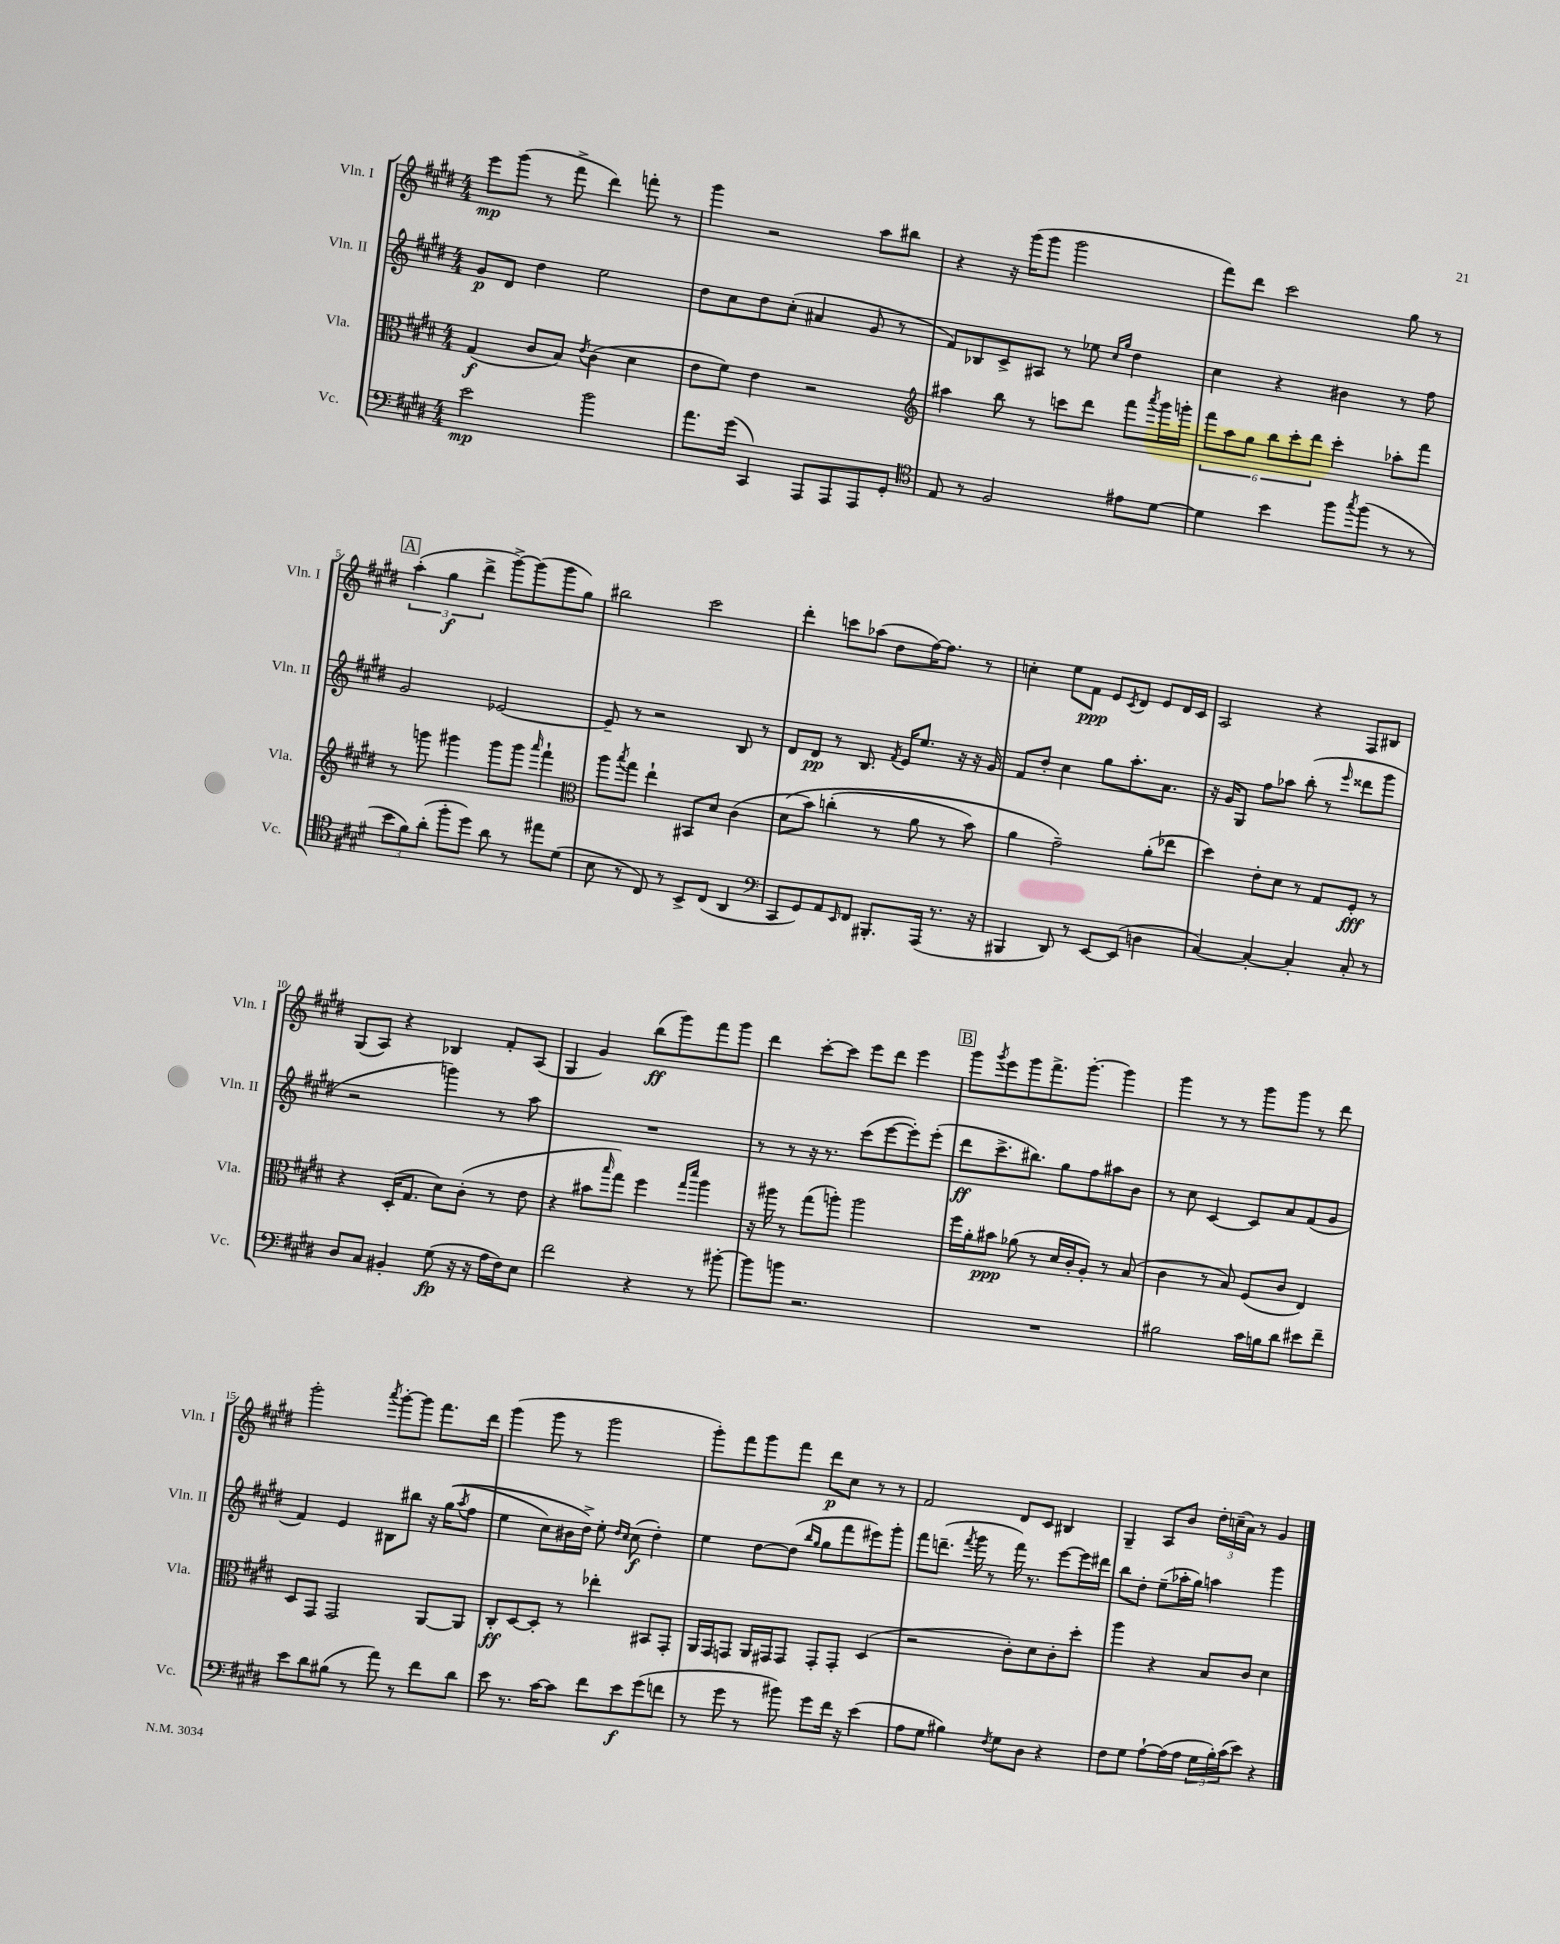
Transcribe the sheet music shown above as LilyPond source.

<<
\new StaffGroup <<
\new Staff = "s0" \with { instrumentName = "Vln. I" shortInstrumentName = "Vln. I" } {
    \clef treble \key e \major \numericTimeSignature \time 4/4
    e'''8\mp gis'''8( r8 fis'''8-> dis'''4) f'''8-. r8 |
    gis'''4 r2 a''8 bis''8 |
    r4 r16 gis'''16( gis'''8 gis'''2 |
    fis'''8) dis'''8 cis'''2 gis''8 r8 |
    \mark \markup { \box "A" } \tuplet 3/2 { a''4-.( gis''4\f dis'''4-> } gis'''8~->) gis'''8( gis'''8 gis''8) |
    bis''2 cis'''2 |
    dis'''4-. c'''8 aes''8( dis''8 fis''16~) fis''8. r8 |
    c''4-. e''8 fis'8\ppp e'8 \acciaccatura { cis'8 } dis'8 e'8 dis'16 cis'16 |
    a2 r4 fis8 bis8 |
    gis8( a8) r4 bes4 fis'8-. a8( |
    gis4 gis'4) b''8\ff( gis'''8) fis'''8 gis'''8 |
    dis'''4 cis'''8~-. cis'''8 e'''8 dis'''8 e'''4 |
    \mark \markup { \box "B" } gis'''8 \acciaccatura { gis'''8 } e'''8 gis'''8 fis'''8.-> gis'''8.~-. gis'''4 |
    gis'''4 r8 r8 gis'''8 gis'''8 r8 dis'''8 |
    gis'''2-. \acciaccatura { a'''8 } gis'''8~-. gis'''8 fis'''8. dis'''16 |
    gis'''4( gis'''8 r8 gis'''2 |
    gis'''8-.) fis'''8 gis'''8 fis'''8 dis'''8\p cis''8 r8 r8 |
    fis'2 dis'8 cis'8 bis4 |
    gis4-- a8 b'8 \tuplet 3/2 { dis''16-. c''16--( a'16) } r8 gis'4 \bar "|." |
}
\new Staff = "s1" \with { instrumentName = "Vln. II" shortInstrumentName = "Vln. II" } {
    \clef treble \key e \major \numericTimeSignature \time 4/4
    gis'8\p dis'8 dis''4 e''2 |
    dis''8 cis''8 dis''8 cis''8-.( ais'4 gis'8 r8 |
    fis'8) bes8 cis'8-> ais8 r8 ees''8 \grace { cis''16 gis''16 } dis''4 |
    cis''4 r4 bis'4 r8 fis''8 |
    \mark \markup { \box "A" } gis'2 ees'2~ |
    ees'8-- r8 r2 b8 r8 |
    dis'8 dis'8\pp r8 b8. \acciaccatura { fis'8 } e'16 e''8. r16 r16 gis'16 |
    fis'8 dis''8-. cis''4 gis''8 a''8.-. a'8. |
    r16 gis'16 gis8 fis''8 aes''8 b''8-.( r8 \grace { e'''16 } disis'''8 gis'''8 |
    r2 g'''4) r8 a''8 |
    R1 |
    r8 r8 r16 r8. cis'''8( e'''8~ e'''8-.) e'''8-.( |
    \mark \markup { \box "B" } dis'''8\ff cis'''8.-> bis''8.) gis''8 fis''8 ais''8 b'8 |
    r8 cis''8 cis'4~ cis'8 a'8 fis'8( gis'8 |
    fis'4) e'4 bis8 bis''8 r16 gis''16(\( \acciaccatura { a''8 } fis''8 |
    e''4 cis''8) bis'16 dis''16->\) e''8-. \grace { dis''16 cis''16 } cis''8\f( dis''4-.) |
    e''4 dis''8~ dis''8( \grace { b''16 gis''16 } gis''8 fis'''8 eis'''8) gis'''8-. |
    fis'''8 d'''8.--( \acciaccatura { fis'''8 } gis'''16 r8 fis'''16) r8. e'''8~ e'''16 dis'''16 |
    b''8 dis''8-. e''8--( aes''16-. gis''16) a''4 gis'''4 \bar "|." |
}
\new Staff = "s2" \with { instrumentName = "Vla." shortInstrumentName = "Vla." } {
    \clef alto \key e \major \numericTimeSignature \time 4/4
    gis4\f( cis'8 b8) \acciaccatura { e'8 } cis'4( dis'4 |
    e'8 fis'8) e'4 r2 |
    \clef treble ais''4 b''8 r8 c'''8 dis'''8 fis'''8 \acciaccatura { a'''8 } gis'''16 g'''16-. |
    \tuplet 6/4 { fis'''8 a''8 gis''8 b''8 cis'''8-. dis'''8 } cis'''4-. aes''8-. fis'''8 |
    \mark \markup { \box "A" } r8 g'''8 gis'''4 gis'''8 gis'''8 \grace { a'''16 } fis'''4-! |
    \clef alto a''8 \acciaccatura { b''8 } gis''8 e''4-! bis,8 dis'8 cis'4( |
    dis'8\( b'8) c''4-.( r8 a'8 r8 b'8) |
    a'4 gis'2--\) a'8-.( ees''8 |
    dis''4) e'8-. dis'8 r8 gis8 fis8-.\fff r8 |
    r4 dis16-.( gis8. dis'8) cis'8-.( r8 e'8 |
    r4 bis'8 \grace { b''16 } gis''8) fis''4 \grace { gis''16 dis'''16 } a''4 |
    r16 ais''16 r8 gis''8( a''8-.) a''2 |
    \mark \markup { \box "B" } fis''16 a'16-. bis'8\ppp aes'8( r8 dis'16 cis'16-. a8-.) r8 b8( |
    cis'4 r8 b8) fis8( cis'8 e4) |
    dis8 gis,8 gis,2 a,8~ a,8 |
    cis8-.\ff dis8~ dis8-. r8 ees''4-. bis,8 gis,8-. |
    a,16 gis,16 g,8 a,16 gis,16 gis,8 gis,8-. gis,8-. dis4( |
    r2 cis'8-.) dis'8 cis'8-. dis''8-. |
    a''4 r4 b8 cis'8 dis'4 \bar "|." |
}
\new Staff = "s3" \with { instrumentName = "Vc." shortInstrumentName = "Vc." } {
    \clef bass \key e \major \numericTimeSignature \time 4/4
    e'2\mp b'2 |
    a'8. gis'16( cis,4) a,,8 a,,8 a,,8 gis,8-. |
    \clef tenor e8 r8 fis2 eis'8 dis'8~ |
    dis'4 b'4 fis''8 \acciaccatura { gis''8 } fis''8( r8 r8 |
    \mark \markup { \box "A" } \tuplet 3/2 { b'8 fis'8) a'8-.( } fis''8-. dis''8) a'8 r8 eis''8 dis'8( |
    b8 r8 cis8) r8 b,8-> cis8( a,4 |
    \clef bass cis,8 gis,8) a,8 \grace { e,16 } fis,8 bis,,8.-. a,,16( r8. r16 |
    bis,,4 dis,8) r8 e,8~ e,8( d4 |
    cis4~) cis4~-. cis4-. cis8-. r8 |
    dis8 cis8 bis,4-. gis8\fp( r16 r16 a16 fis16) e8 |
    fis'2 r4 r8 bis'8~-. |
    bis'8 b'8 r2. |
    \mark \markup { \box "B" } R1 |
    bis2 cis'16 b16 dis'8 eis'8 fis'8-- |
    e'8 dis'8 bis8( r8 a'8) r8 fis'8 dis'8 |
    e'8 r8. cis'16~ cis'8 fis'8 e'8\f gis'8( f'8 |
    r8 gis'8 r8 bis'8) gis'8 fis'16 r16 e'4( |
    a8 gis8 bis4) \acciaccatura { fis8 } gis8 dis8 r4 |
    fis8 gis8 a8~-! a16( a16 \tuplet 3/2 { gis16 b16-.) cis'16( } e'8) r4 \bar "|." |
}
>>
>>
